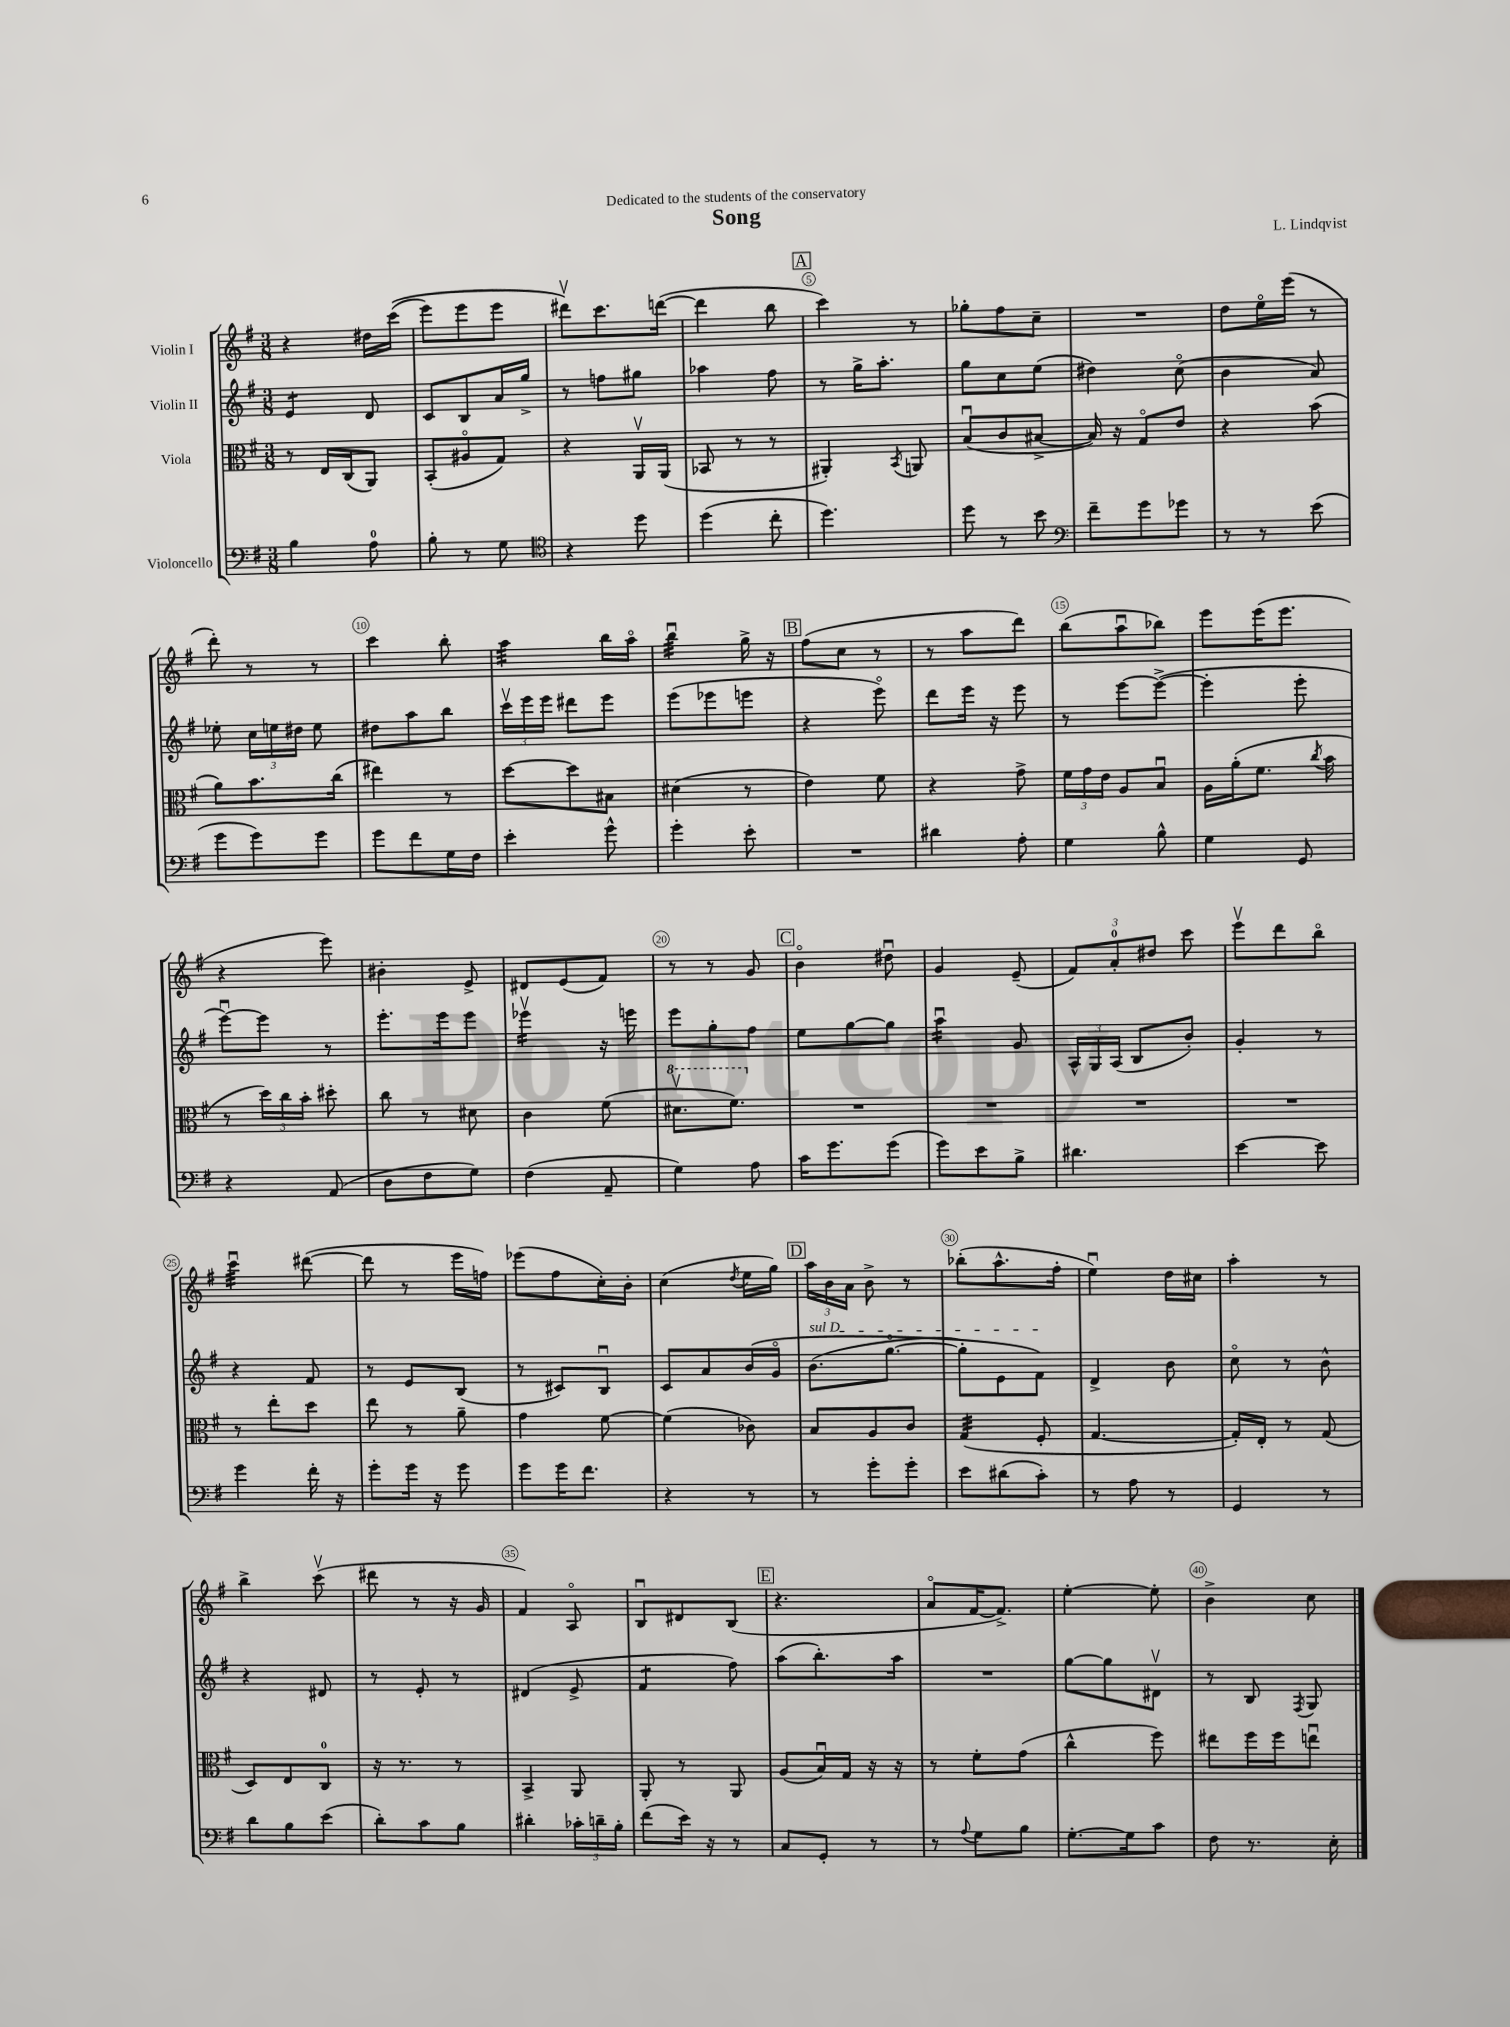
\header { title = "Song" composer = "L. Lindqvist" dedication = "Dedicated to the students of the conservatory" }
<<
\new StaffGroup <<
\new Staff = "s0" \with { instrumentName = "Violin I" } {
    \clef treble \key g \major \numericTimeSignature \time 3/8
    \autoBeamOff r4 dis''16[ c'''16](\( |
    e'''8[) e'''8 e'''8] |
    dis'''8[\upbow\) c'''8. d'''16]~( |
    d'''4 b''8 |
    \mark \markup { \box "A" } c'''4) r8 |
    ges''8[-. fis''8 c''8]-- |
    R4. |
    d''8[ e''16\flageolet e'''16]( r8 |
    d'''8-.) r8 r8 |
    c'''4 b''8-. |
    a''4:32 b''16[ a''16]\flageolet |
    b''4:32\downbow g''16-> r16 |
    \mark \markup { \box "B" } fis''8[( c''8] r8 |
    r8 a''8[ d'''8]) |
    b''8[( a''8\downbow bes''8]) |
    e'''8[ e'''16( e'''8.] |
    r4 e'''8) |
    bis'4-. e'8-> |
    dis'8[ e'8( fis'8]) |
    r8 r8 g'8 |
    \mark \markup { \box "C" } b'4\flageolet dis''8\downbow |
    g'4 e'8--( |
    \tuplet 3/2 { fis'8[) a'8-0-. dis''8] } c'''8 |
    e'''8[\upbow d'''8 b''8]\flageolet |
    c'''4:32\downbow dis'''8~( |
    dis'''8 r8 e'''16[ f''16]) |
    ees'''8[( fis''8 c''16-.) b'16]-. |
    c''4( \acciaccatura { d''8 } e''16[ g''16]) |
    \mark \markup { \box "D" } \tuplet 3/2 { a''16[ b'16 a'16] } b'8-> r8 |
    bes''8[-.( a''8.-^ fis''16]-. |
    e''4\downbow) d''16[ cis''16] |
    a''4-. r8 |
    b''4-> c'''8\upbow( |
    dis'''8 r8 r16 g'16 |
    fis'4) a8\flageolet |
    b8[\downbow dis'8 b8]( |
    \mark \markup { \box "E" } r4. |
    a'8[\flageolet fis'16~ fis'8.]->) |
    e''4~-. e''8-. |
    b'4-> c''8 \bar "|." |
}
\new Staff = "s1" \with { instrumentName = "Violin II" } {
    \clef treble \key g \major \numericTimeSignature \time 3/8
    \autoBeamOff e'4:8 d'8 |
    c'8[ b8 a'16 g''16]-> |
    r8 f''8[ gis''8] |
    aes''4 fis''8 |
    \mark \markup { \box "A" } r8 g''16[-> a''8.]-. |
    g''8[ c''8 e''8]( |
    dis''4) c''8\flageolet( |
    b'4 a'8) |
    ees''8-. \tuplet 3/2 { c''16[ e''16 dis''16] } e''8 |
    dis''8[ a''8 b''8] |
    \tuplet 3/2 { c'''16[\upbow e'''16 e'''16] } dis'''8[ e'''8] |
    e'''8[( ees'''8 e'''8] |
    \mark \markup { \box "B" } r4 e'''8\flageolet) |
    d'''8[ e'''16] r16 e'''8 |
    r8 e'''8[~ e'''8]~->( |
    e'''4-. e'''8-. |
    e'''8[~\downbow) e'''8] r8 |
    e'''8.[-. e'''16 e'''8] |
    ees'''4:16\upbow r16 e'''16 |
    e'''8[ g''8-. fis''8] |
    \mark \markup { \box "C" } e''8[ g''8~ g''8] |
    a''4:16\downbow g'8 |
    \tuplet 3/2 { a16[-^ g16 a16]( } b8[ b'8]-.) |
    g'4-. r8 |
    r4 fis'8 |
    r8 e'8[ b8]( |
    r8 cis'8[) b8]\downbow |
    c'8[ a'8 b'16\( g'16]\flageolet |
    \mark \markup { \box "D" } \once \override TextSpanner.bound-details.left.text = \markup { \italic "sul D" } b'8.[\startTextSpan( g''8.]~\flageolet |
    g''8[-.) e'8 fis'8]\stopTextSpan\) |
    d'4-> b'8 |
    c''8\flageolet r8 b'8-^ |
    r4 dis'8 |
    r8 e'8-. r8 |
    dis'4( e'8-> |
    fis'4:8 fis''8) |
    \mark \markup { \box "E" } a''8[( b''8.-.) a''16] |
    R4. |
    g''8[~ g''8 dis'8]\upbow |
    r8 b8 \acciaccatura { fis8 } g8 \bar "|." |
}
\new Staff = "s2" \with { instrumentName = "Viola" } {
    \clef alto \key g \major \numericTimeSignature \time 3/8
    \autoBeamOff r8 e16[ c16( a,8]) |
    b,8[-.( ais8\flageolet g8]) |
    r4 a,16[\upbow a,16]( |
    bes,8 r8 r8 |
    \mark \markup { \box "A" } ais,4-.) \acciaccatura { b,8 } a,8 |
    b8[\downbow( c'8 bis8]~-> |
    bis16) r16 g8[\flageolet e'8] |
    r4 b'8( |
    a'8[) b'8. c''16]( |
    eis''4) r8 |
    d''8[~ d''8 bis8] |
    dis'4( r8 |
    \mark \markup { \box "B" } e'4) fis'8 |
    r4 g'8-> |
    \tuplet 3/2 { fis'16[ g'16 e'16] } a8[ b8]\downbow |
    a16[ a'16-.( fis'8.] \acciaccatura { c''8 } b'16 |
    r8 \tuplet 3/2 { d''16[) c''16 b'16]-. } dis''8-. |
    c''8 r8 dis'8 |
    c'4 fis'8( |
    \ottava #1 dis''8.[\upbow fis''8.]) \ottava #0 |
    \mark \markup { \box "C" } R4. |
    R4. |
    R4. |
    R4. |
    r8 e''8[-. d''8] |
    e''8 r8 a'8-- |
    g'4 fis'8~ |
    fis'4( ces'8) |
    \mark \markup { \box "D" } b8[ a8 c'8] |
    g4:32( fis8-. |
    g4.~ |
    g16[-.) e16]-. r8 g8( |
    d8[) e8 c8]-0 |
    r16 r8. r8 |
    b,4-> a,8 |
    a,8-. r8 a,8 |
    \mark \markup { \box "E" } a8[( b16\downbow) g16] r16 r16 |
    r8 fis'8[-. g'8]( |
    c''4-^ fis''8) |
    eis''8[ fis''16 fis''16 e''8]\downbow \bar "|." |
}
\new Staff = "s3" \with { instrumentName = "Violoncello" } {
    \clef bass \key g \major \numericTimeSignature \time 3/8
    \autoBeamOff b4 a8-0 |
    b8-. r8 g8 |
    \clef tenor r4 d''8 |
    d''4( c''8-. |
    \mark \markup { \box "A" } d''4.) |
    d''8 r8 b'8 |
    \clef bass fis'8[-- g'8 ges'8] |
    r8 r8 e'8( |
    g'8[ g'8) g'8] |
    g'8[ fis'8 g16 fis16] |
    e'4-. g'8-^ |
    g'4-. e'8-. |
    \mark \markup { \box "B" } R4. |
    dis'4 a8-. |
    g4 b8-^ |
    g4 g,8 |
    r4 a,8( |
    d8[ fis8 g8]) |
    fis4( a,8-- |
    g4) a8 |
    \mark \markup { \box "C" } c'16[ g'8. g'8]( |
    g'8[) e'8 b8]-> |
    dis'4. |
    e'4~ e'8 |
    g'4 fis'16-. r16 |
    g'8[-. g'16] r16 g'8 |
    g'8[ g'16 fis'8.] |
    r4 r8 |
    \mark \markup { \box "D" } r8 g'8[-. g'8]-. |
    e'8[ dis'8( c'8]-.) |
    r8 a8 r8 |
    g,4 r8 |
    d'8[ b8 e'8]( |
    d'8[-.) c'8 b8] |
    dis'4-. \tuplet 3/2 { ces'16[-. d'16-- b16]-. } |
    fis'8[( e'16]) r16 r8 |
    \mark \markup { \box "E" } c8[ g,8]-. r8 |
    r8 \appoggiatura { a8 } g8[ b8] |
    g8.[~-. g16 c'8] |
    fis8 r8. e16-. \bar "|." |
}
>>
>>
\layout { \context { \Score \override BarNumber.break-visibility = ##(#f #t #t) barNumberVisibility = #(every-nth-bar-number-visible 5) \override BarNumber.stencil = #(make-stencil-circler 0.1 0.3 ly:text-interface::print) } }
